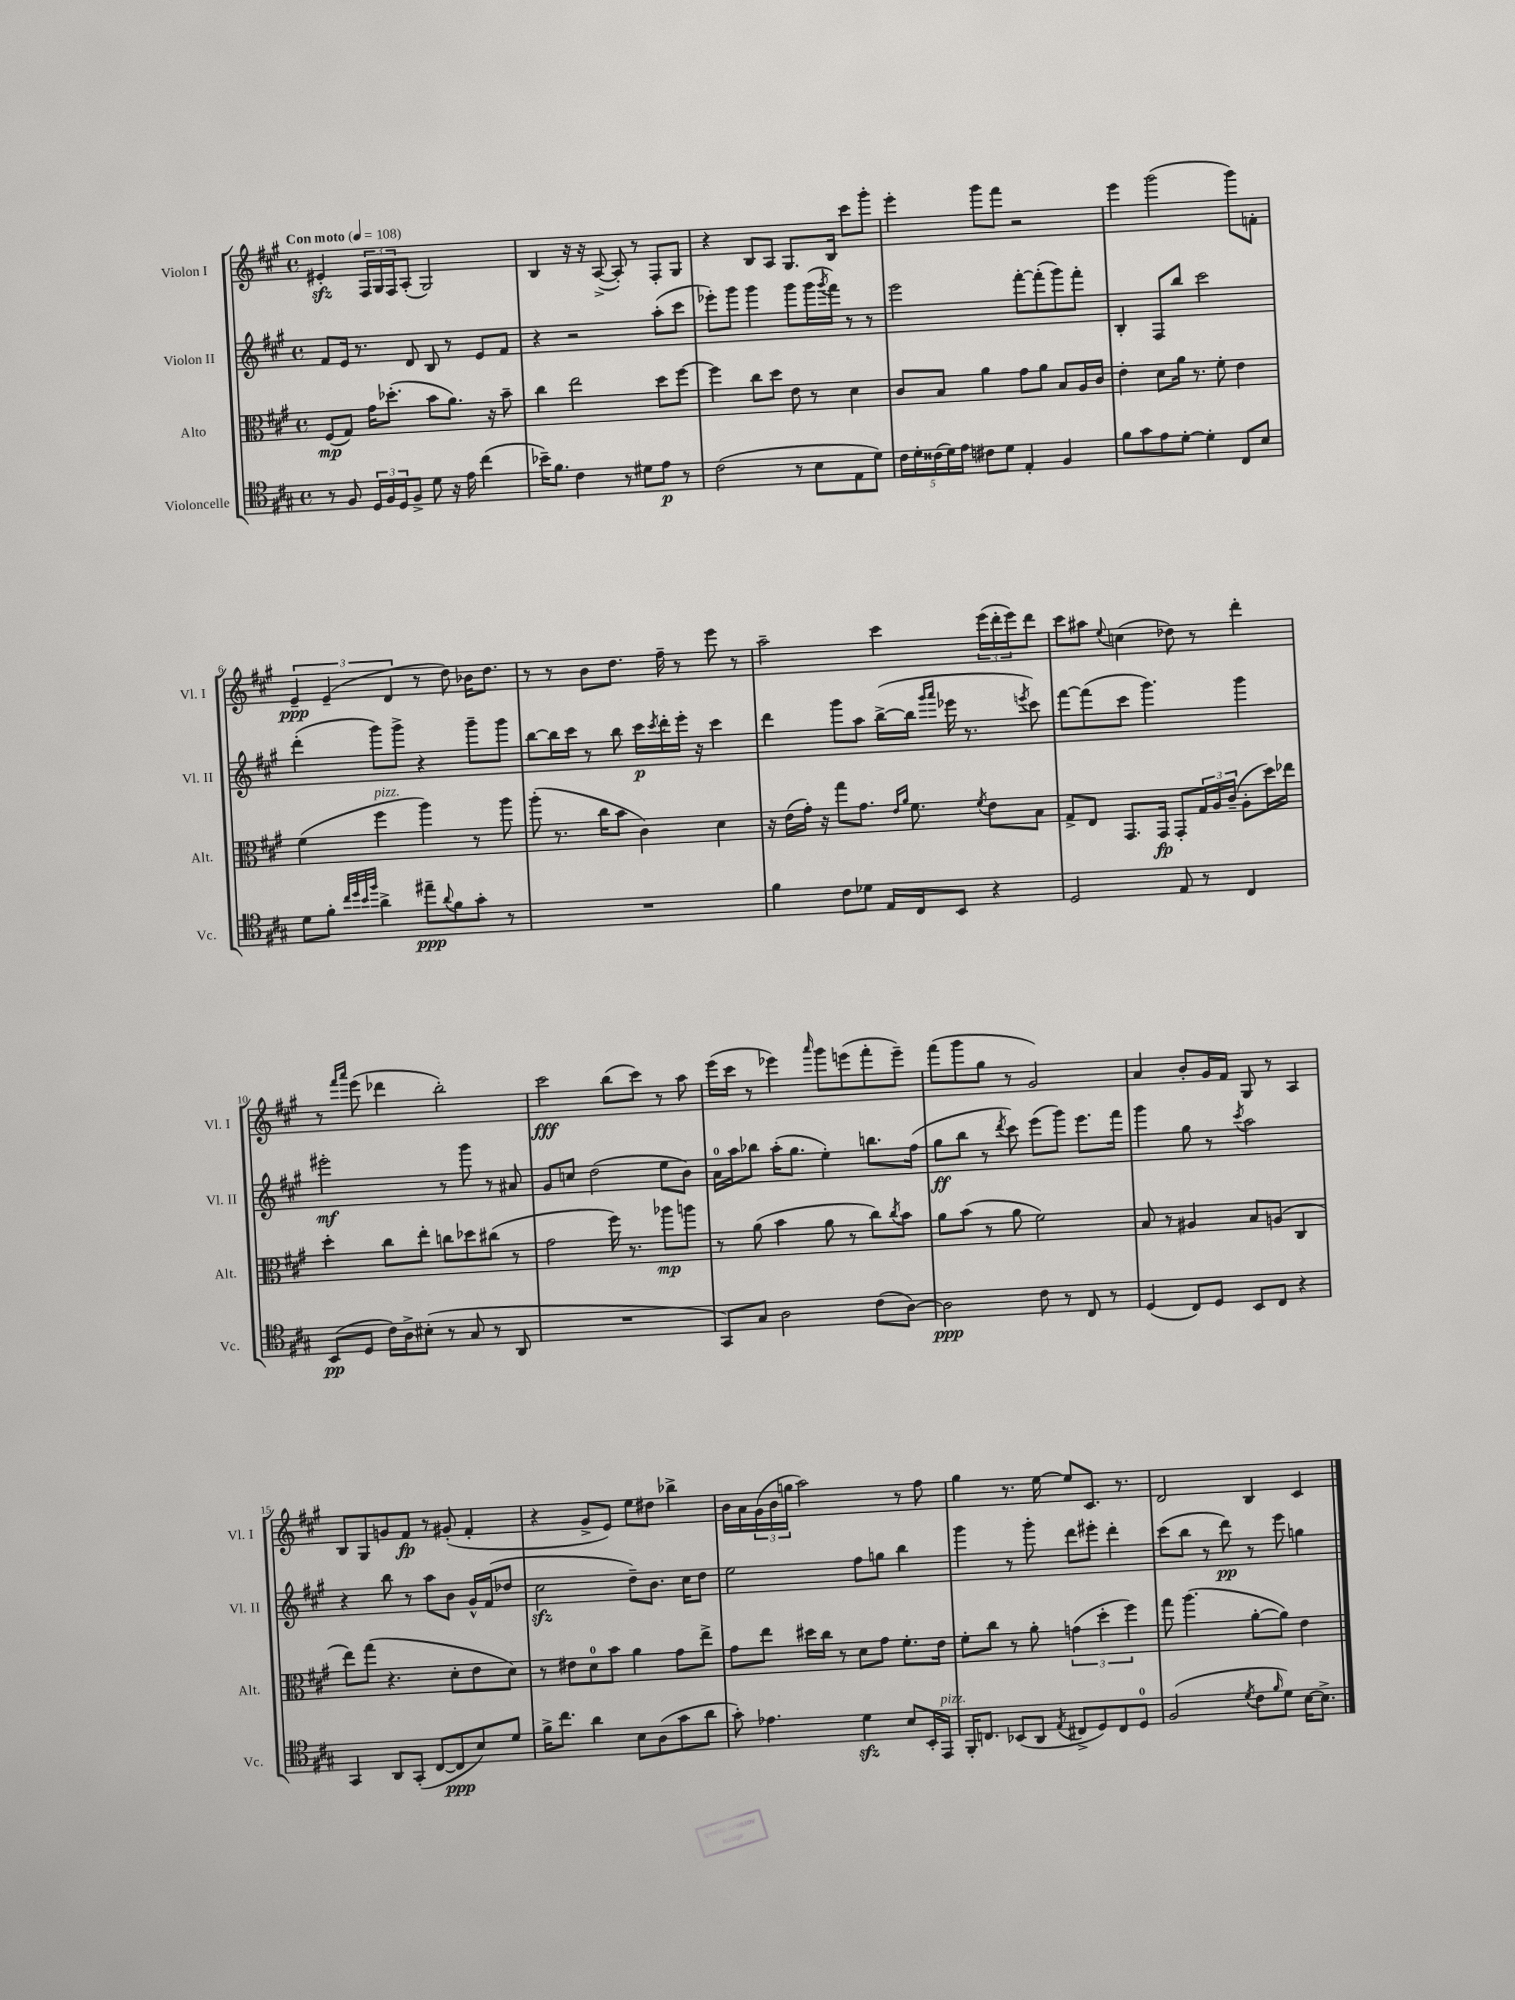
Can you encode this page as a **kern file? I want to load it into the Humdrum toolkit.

**kern	**kern	**kern	**kern
*staff4	*staff3	*staff2	*staff1
*clefC4	*clefC3	*clefG2	*clefG2
*k[f#c#g#]	*k[f#c#g#]	*k[f#c#g#]	*k[f#c#g#]
*M4/4	*M4/4	*M4/4	*M4/4
*met(c)	*met(c)	*met(c)	*met(c)
*MM108	*MM108	*MM108	*MM108
8r	(8F#/L	8f#/L	4e#'/
8F#/	8G#/J)	16e/Jk	.
.	.	8.r	.
24D/LL	16g#\LK	.	24F#/LL
24F#/	.	.	24G#/
.	(8.dd-'\J	.	.
24D/J	.	.	24F#/J
8F#^/J	.	8d/	(8A'/J
8d\	8b\L	8B/	2G#/)
16r	8.a\J)	8r	.
16e\	.	.	.
(4cc#\	.	8e/L	.
.	16r	.	.
.	8b~\	8f#/J	.
=	=	=	=
16b-~\LK)	4cc#\	4r	4B/
8.f#\J	.	.	.
4c#\	2ee\	2r	16r
.	.	.	16r
.	.	.	([8A^/
8r	.	.	8A'/])
8d#\L	.	.	8r
8e\J	8dd\L	(8aa'\L	8F#'/L
8r	[8ff#\J	8ccc#\J	8G#/J
=	=	=	=
(2c#\	4ff#\]	8eee-'\L)	4r
.	.	8ggg#\J	.
.	8cc#\L	4ggg#\	8B/L
.	8dd\J	.	8A/J
8r	8e\	8ggg#\L	8.G#/L
8B\L	8r	(16ggg#\L	.
.	.	8qggg#/	.
.	.	16fff#\JJ)	16B/Jk
8E\	4d\	8r	8ccc#\L
8d\J)	.	8r	8ggg#'\J
=	=	=	=
20c#\LL	8c#/L	2eee\	4eee'\
20d'\	.	.	.
(20c##\	.	.	.
.	8B/J	.	.
20d\)	.	.	.
20e\JJ	.	.	.
8c#\L	4a\	.	8ggg#\L
8d\J	.	.	8fff#\J
4E'/	8g#\L	[8fff#'\L	2r
.	8a\J	(8fff#'\]	.
4F#/	8B/L	8ggg#\)	.
.	16A/L	8fff#'\J	.
.	16c#/JJ	.	.
=	=	=	=
8f#\L	4e'\	4B'/	4eee\
8g#\	.	.	.
8e\	8d\L	8F#/L	(2ggg#\
[8d'\J	16a\Jk	8bb/J	.
.	8.r	.	.
4d'\]	.	2ccc#\	.
.	8f#'\	.	.
8C#/L	4e\	.	8ggg#\L)
8B/J	.	.	8f'\J
=	=	=	=
8d\L	(4f#\	(4ddd'\	6e~/
8f#'\J	.	.	.
.	.	.	(6e~/
32qqcc#/LLL	.	.	.
32qqdd/	.	.	.
32qqb/	.	.	.
32qqff#/JJJ	.	.	.
4a^\	4ff#\	8ggg#\L)	.
.	.	.	6d/
.	.	8ggg#^\J	.
8ee#~\L	4aa\)	4r	8r
8qqa/	.	.	.
8f#\	.	.	8dd\)
8g#'\J	8r	8ggg#~\L	16b-\LK
.	.	.	8.dd\J
8r	8aa\	8ggg#\J	.
=	=	=	=
1r	(8aa'\	[8bb\L	8r
.	8.r	16bb\]L	8r
.	.	16ccc#\JJ	.
.	.	8r	8b\L
.	16cc#\LK	.	.
.	8b\J	8bb\	8.dd\J
.	4c#\)	16ccc#\LL	.
.	.	8qccc#/	.
.	.	16ddd'\	16ff#~\
.	.	16eee'\JJ	8r
.	.	16r	.
.	4d\	4ccc#\	8eee\
.	.	.	8r
=	=	=	=
4f#\	16r	4ddd\	2aa~\
.	(16e\LL	.	.
.	16g#'\JJ)	.	.
.	16r	.	.
8c#\L	8gg#\L	8ggg#\L	.
8d-\J	8.g#\J	8aa\J	.
16E/LL	.	([16bb^\LL	4ccc#\
.	16qqe/LL	.	.
.	16qqa/JJ	.	.
16C#/J	8.f#\	16bb\]JJ	.
.	.	16qqggg#/LL	.
.	.	16qqaaa/JJ	.
8BB/J	.	16eee-\	.
.	.	8.r	.
.	8qf#/	.	.
4r	8e\L	.	(24eee\LL
.	.	.	24ddd'\
.	.	.	24eee\J)
.	.	8qeee/	.
.	8B\J	8ccc#\)	8ddd\J
=	=	=	=
2D/	8G#^/L	[8fff#\L	8ccc#\L
.	8E/J	(8fff#\]	8aa#\J
.	.	.	8qqee/
.	8.GG#/L	8ccc#\J	(4cc\
.	.	4.ggg#\)	.
.	16GG#/Jk	.	.
8E/	8GG#'/L	.	8dd-\)
8r	24G#/L	.	8r
.	24A/	.	.
.	(24c#~/JJ	.	.
4C#/	8A'\L	4ggg#\	4ddd'\
.	16dd\L)	.	.
.	16ee-\JJ	.	.
=	=	=	=
(8BB/L	4dd'\	2eee#'\	8r
.	.	.	16qqfff#/LL
.	.	.	16qqaaa/JJ
8D/J	.	.	(8eee\
16c#\LL)	8cc#\L	.	4ddd-\
16A^\J	.	.	.
(8B#'\J	8ee'\J	.	.
8r	8cc\L	8r	2bb'\)
8G#/	8dd-\	8ggg#\	.
8r	(8cc#\J	8r	.
8AA/	8r	8a#/	.
=	=	=	=
1r	2g#\	8g#/L	2ccc#\
.	.	8cc/J	.
.	.	(2dd\	.
.	16ff#\)	.	(8bb\L
.	8.r	.	.
.	.	.	8ccc#\J)
.	8aa-\L	8ee\L	8r
.	8aa\J	8b\J)	8aa\
=	=	=	=
8GG#/L)	8r	16a\LL	(16eee\LL
.	.	16aa\J	16ccc#\JJ
8G#/J	(8a\	8bb-\J	8r
2A\	4b\	(16aa'\LK	4eee-\)
.	.	8.gg#\J	.
.	.	.	16qqaaa/
.	8a\	4ee'\)	8ggg#\L
.	8r	.	(8eee\
(8c#\L	8cc#\L)	8.bb\L	8fff#'\
.	8qcc#/	.	.
[8A\J)	8b\J	.	8eee~\J)
.	.	(16ff#\Jk	.
=	=	=	=
2A\]	8a\L	8gg#\L	(8fff#\L
.	(8b\J	8bb\J	8ggg#\
.	8r	8r	8gg#\J
.	.	8qddd/	.
.	8a\	8ccc#\)	8r
8c#\	2f#\)	(8eee\L	2g#/)
8r	.	8ggg#\J)	.
8C#/	.	8.eee\L	.
8r	.	.	.
.	.	16fff#\Jk	.
=	=	=	=
(4D/	8B/	4ggg#\	4a/
.	8r	.	.
8C#/L)	4A#/	8gg#\	8b'/L
8D/J	.	8r	16g#/L
.	.	.	16f#/JJ
.	.	8qccc#/	.
8BB/L	8B/L	2aa\	8G#/
8C#/J	(8A/J	.	8r
4r	4C#/	.	4A/
=	=	=	=
4GG#/	8ee\L)	4r	8B/L
.	(8gg#\J	.	8G#/
8AA/L	4.r	8bb\	8g/
(8GG#'/J	.	8r	8f#/J
[8C#/L	.	8aa\L	8r
8C#/]	8d'\L	8b\J	(8g#'/
8B/)	8e\	16g#^^/LL	4f#'/
.	.	(16f#/J	.
8d/J	8d\J)	8dd-/J	.
=	=	=	=
16f#^\LK	8r	2cc#\	4r
8.cc#\J	.	.	.
.	8e#\L	.	.
4a\	8d\	.	8g#^/L
.	8b\J	.	8e/J)
8B\L	4a\	8dd~\L)	8ee\L
(8A\	.	8.b\J	8dd#\J
8g#\	8g#\L	.	4bb-^\
.	.	16cc#\LK	.
8a\J	8ee^\J	8dd\J	.
=	=	=	=
8g#'\)	8g#\L	2ee\	16b\LL
.	.	.	16a\
4.e-\	8ee\J	.	(24g#\
.	.	.	24b\
.	.	.	24gg\JJ
.	16dd#\LL	.	2aa\)
.	16cc#\JJ	.	.
.	8r	.	.
4d\	8d\L	8ff#\L	.
.	8g#\J	8gg\J	.
8B/L	8.f#'\L	4bb\	8r
16BB'/L	.	.	8ff#\
16EE/JJ	16e\Jk	.	.
=	=	=	=
16FF#'/LK	8f#'\L	4ggg#\	4gg#\
8.C/J	.	.	.
.	8cc#\J	.	.
(8BB-/L	8r	8r	8.r
8AA/J	8a'\	8ggg#'\	.
.	.	.	[16ee\
8qE/	.	.	.
8C#^/L	(6g\	8ddd\L	8ee/]L
8D/)	.	8eee#'\J	8.c#/J
.	6dd'\	.	.
8C#/	.	4ddd'\	.
.	.	.	8.r
.	6ff#\)	.	.
8D/J	.	.	.
=	=	=	=
(2F#/	8gg#\	(8ccc#\L	2d/
.	(4.aa\	8bb\J	.
.	.	8r	.
.	.	8ddd\)	.
8qd/	.	.	.
8c#\L	[8a'\L	8r	4B/
16qqf#/	.	.	.
8d\J)	8a\]J)	8eee\	.
[16B\LK	4e\	4gg\	4c#/
8.B^\]J	.	.	.
==	==	==	==
*-	*-	*-	*-
